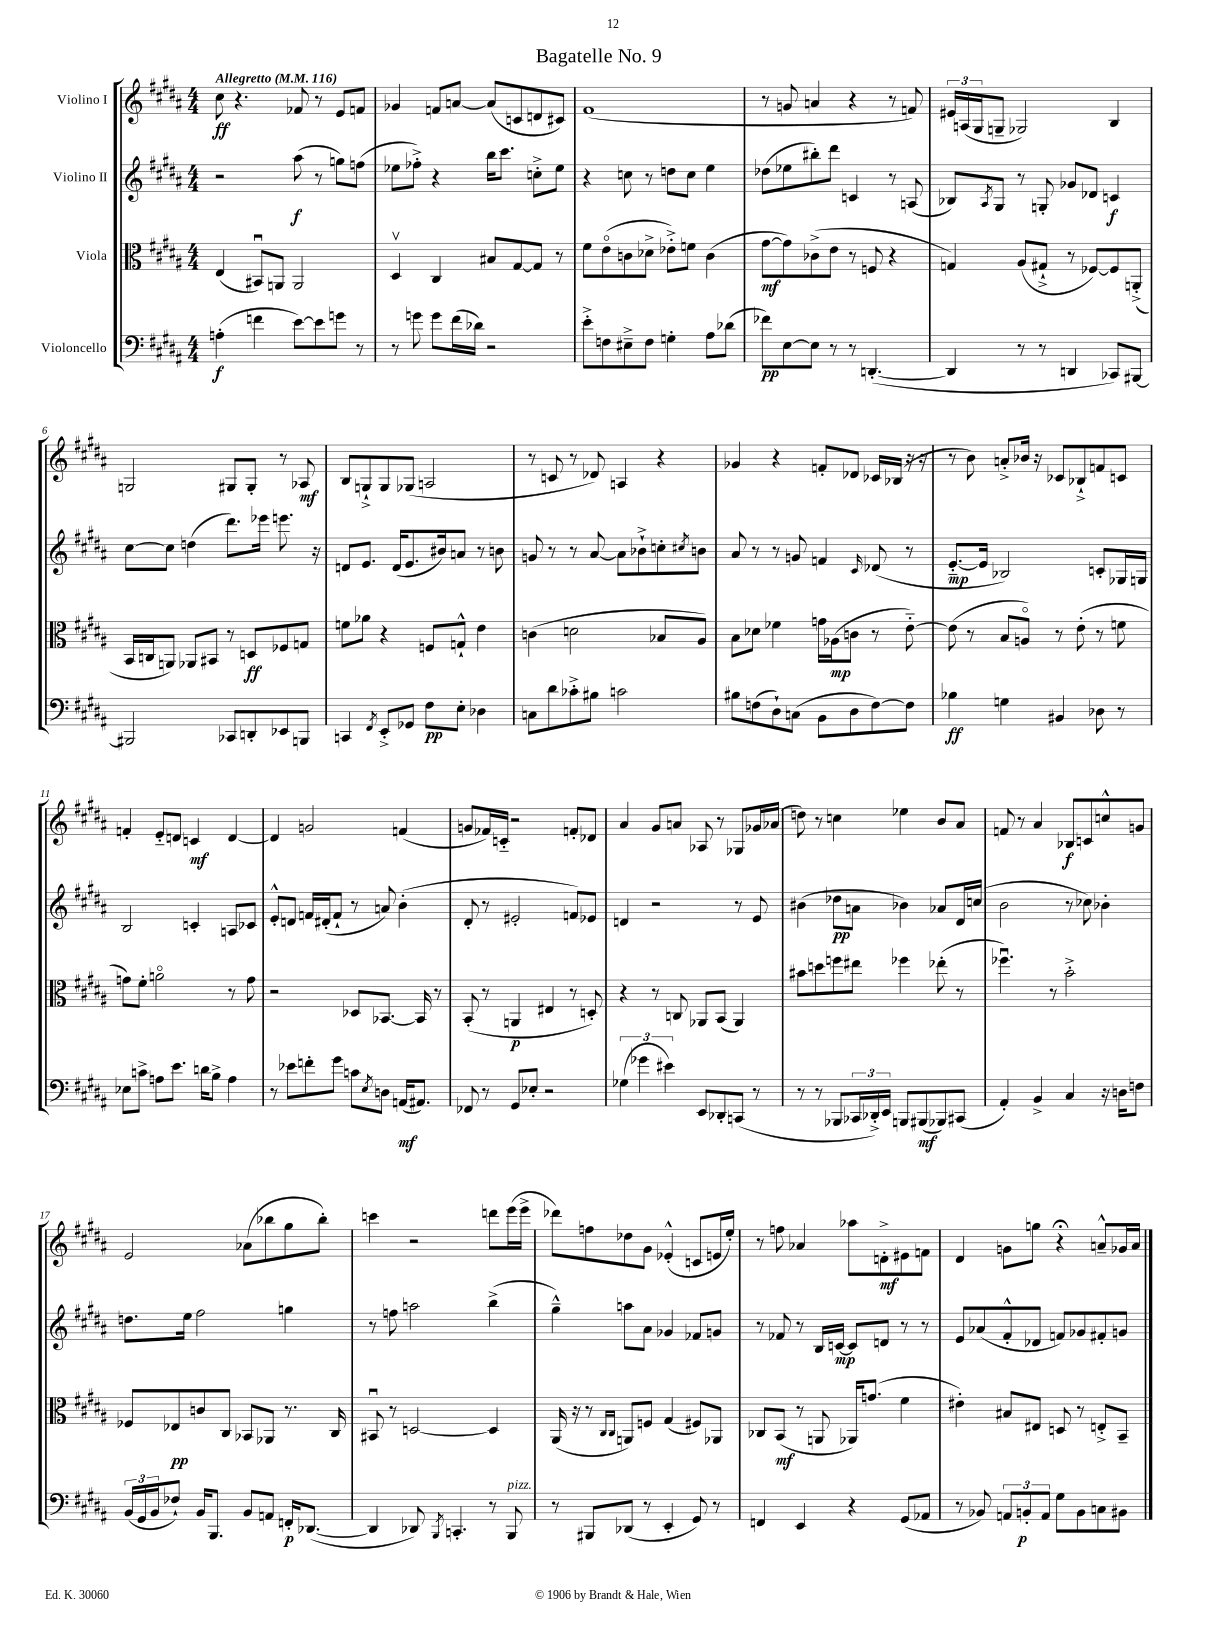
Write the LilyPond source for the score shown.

\header { title = "Bagatelle No. 9" }
<<
\new StaffGroup <<
\new Staff = "s0" \with { instrumentName = "Violino I" } {
    \clef treble \key b \major \numericTimeSignature \time 4/4 \tempo "Allegretto" 4 = 116
    cis''8\ff r4. fes'8 r8 e'8 f'8 |
    ges'4 f'8 a'8~ a'8( c'8 d'8 cis'8) |
    fis'1( |
    r8 g'8 a'4 r4 r8 f'8) |
    \tuplet 3/2 { eis'16 a16( gis16 } g8-- ges2) b4 |
    g2 gis8 gis8-. r8 aes8\mf |
    b8 g8-!-> g8 ges8( a2 |
    r8 c'8 r8 des'8) a4 r4 |
    ges'4 r4 f'8-. des'8 ces'16 bes16( r16 r16 |
    r8 b'8) a'8-.-> bes'16 r16 ces'8 bes8-!-> f'8 c'8 |
    f'4-. e'8-_ d'8 c'4\mf d'4~ |
    d'4 g'2 f'4( |
    g'8 fes'16) c'16-_ r2 f'8-. des'8 |
    ais'4 gis'8 a'8 aes8 r8 ges8 ges'16 aes'16( |
    d''8) r8 c''4 ees''4 b'8 ais'8 |
    f'8 r8 ais'4 bes8\f c'8 c''8-^ g'8 |
    e'2 aes'8( bes''8 gis''8 bes''8-.) |
    c'''4 r2 d'''8 e'''16( e'''16-> |
    des'''8) f''8 des''8 gis'8 ees'4-.-^( c'8 e'16 e''16-.) |
    r8 f''8 aes'4 aes''8 d'8-.->\mf eis'8 f'8 |
    dis'4 g'8 g''8 r4\fermata a'8---^ ges'16 a'16 \bar "|." |
}
\new Staff = "s1" \with { instrumentName = "Violino II" } {
    \clef treble \key b \major \numericTimeSignature \time 4/4
    r2 ais''8\f( r8 g''8) f''8( |
    ees''8 fes''8-.->) r4 b''16 cis'''8. c''8-.-> ees''8 |
    r4 c''8 r8 d''8 c''8 e''4 |
    des''8( ees''8 bis''8-.) dis'''8 c'4 r8 a8( |
    bes8) \acciaccatura { ais8 } gis8 r8 g8-. ges'8 des'8 c'4\f |
    cis''8~ cis''8 d''4( dis'''8.) ees'''16 e'''8. r16 |
    d'8 e'8. d'16( e'8. bis'16) a'8 r8 b'8 |
    g'8 r8 r8 ais'8~ ais'8 bes'8-!-> c''8-. \acciaccatura { cis''8 } b'8 |
    ais'8 r8 r8 g'8 f'4 \grace { cis'16 } des'8( r8 |
    e'8.~-_\mp e'16 bes2) c'8-. ges16 g16 |
    b2 c'4-. a8 ces'8 |
    e'8-.-^ d'8 f'16 dis'16-.( f'8-! r8 a'8) b'4-.( |
    dis'8-. r8 eis'2-. f'8) ees'8 |
    d'4 r2 r8 e'8 |
    bis'4( des''8\pp a'8 bes'4) aes'8 dis'16 c''16( |
    b'2 r8 ces''8) bes'4-. |
    d''8. e''16 fis''2 g''4 |
    r8 f''8 a''2 b''4->( |
    gis''4---^) a''8 ais'8 ges'4 fes'8 g'8 |
    r8 fes'8 r8 b16 c'16~\mp c'8 d'8 r8 r8 |
    e'8 aes'8( fis'8-.-^ des'8 f'8) ges'8 fis'8-. g'8 \bar "|." |
}
\new Staff = "s2" \with { instrumentName = "Viola" } {
    \clef alto \key b \major \numericTimeSignature \time 4/4
    e4( bis,8\downbow) a,8 a,2 |
    dis4\upbow cis4 bis8 gis8~ gis8 r8 |
    fis'8 e'8\flageolet( c'8 des'8-> ees'8-.->) f'8 c'4( |
    gis'8~\mf gis'8) ces'8->( e'8 r8 f8 r4 |
    g4) ais8( gis8-!-> r8 fes8~) fes8 a,8-.->( |
    b,16 c16 a,8) aes,8 bis,8 r8 d8\ff fes8 g8 |
    f'8 aes'8 r4 f8 g8-!-^ e'4 |
    c'4( d'2 bes8 ais8) |
    b8 des'8 fes'4 g'16 aes16\mp( c'8 r8 e'8~-_) |
    e'8( r8 b8 a8\flageolet) r8 e'8-.( r8 f'8 |
    g'8) fis'8-. a'2\flageolet r8 g'8 |
    r2 des8 bes,8.~ bes,16 r8 |
    b,8-.( r8 a,4\p eis4 r8 d8-.) |
    r4 r8 c8 aes,8 b,8( aes,4) |
    bis'8 d''8 f''8 eis''8 fes''4 ees''8-.( r8 |
    fes''4.\downbow) r8 b'2-.-> |
    fes8 ees8\pp c'8 cis8 bes,8 aes,8 r8. cis16 |
    bis,8\downbow r8 d2~ d4 |
    ais,16( r16 r8 \grace { cis16 cis16 } a,8) f8 gis4( fis8) aes,8 |
    ces8 b,8\mf( r8 a,8 aes,16) g'8.( fis'4 |
    eis'4-.) bis8 eis8 d8 r8 e8-.-> b,8-- \bar "|." |
}
\new Staff = "s3" \with { instrumentName = "Violoncello" } {
    \clef bass \key b \major \numericTimeSignature \time 4/4
    a4-.\f( f'4 e'8~) e'8 g'8 r8 |
    r8 g'8 g'8 fis'16( des'16) r2 |
    e'8-.-> f8 eis8---> f8 g4-. ais8 des'8( |
    fes'8\pp) e8~ e8 r8 r8 d,4.~-.( |
    d,4 r8 r8 d,4 ces,8) bis,,8~ |
    bis,,2 ces,8 d,8-. ees,8 b,,8 |
    c,4 \acciaccatura { fis,8 } e,8-.-> ges,8 fis8\pp e8-. des4 |
    c8 dis'8 ces'8-.-> bis8 c'2 |
    bis8 f8( dis8-!) c8( b,8 dis8 f8~) f8 |
    bes4\ff g4 bis,4 des8 r8 |
    ees8 c'8-> a8 e'8. d'16 b8-> a4 |
    r8 ees'8 f'8-. gis'8 c'8 \acciaccatura { e8 } d8 a,16\mf( ais,8.) |
    fes,8 r8 gis,8 ees8-. r2 |
    \tuplet 3/2 { ges4( ges'4 eis'4) } e,8 des,8-. c,8( r8 |
    r8 r8 bes,,8 \tuplet 3/2 { ces,16 des,16-.->) e,16 } b,,8 bis,,8\mf( bes,,8) cis,8( |
    ais,4-.) b,4-> cis4 r16 d16 f8 |
    \tuplet 3/2 { b,16( gis,16 b,16 } fes8-!) b,16 b,,8. b,8 a,8 f,16-.\p des,8.~( |
    des,4 des,8) \acciaccatura { b,,8 } c,4.-. r8 b,,8^\markup { \italic "pizz." } |
    r8 bis,,8 des,8( r8 e,4-. gis,8) r8 |
    f,4 e,4 r4 gis,8( aes,8 |
    r8 bes,8) \tuplet 3/2 { a,8 b,8-.\p a,8 } gis8 b,8 c8 bis,8 \bar "|." |
}
>>
>>
